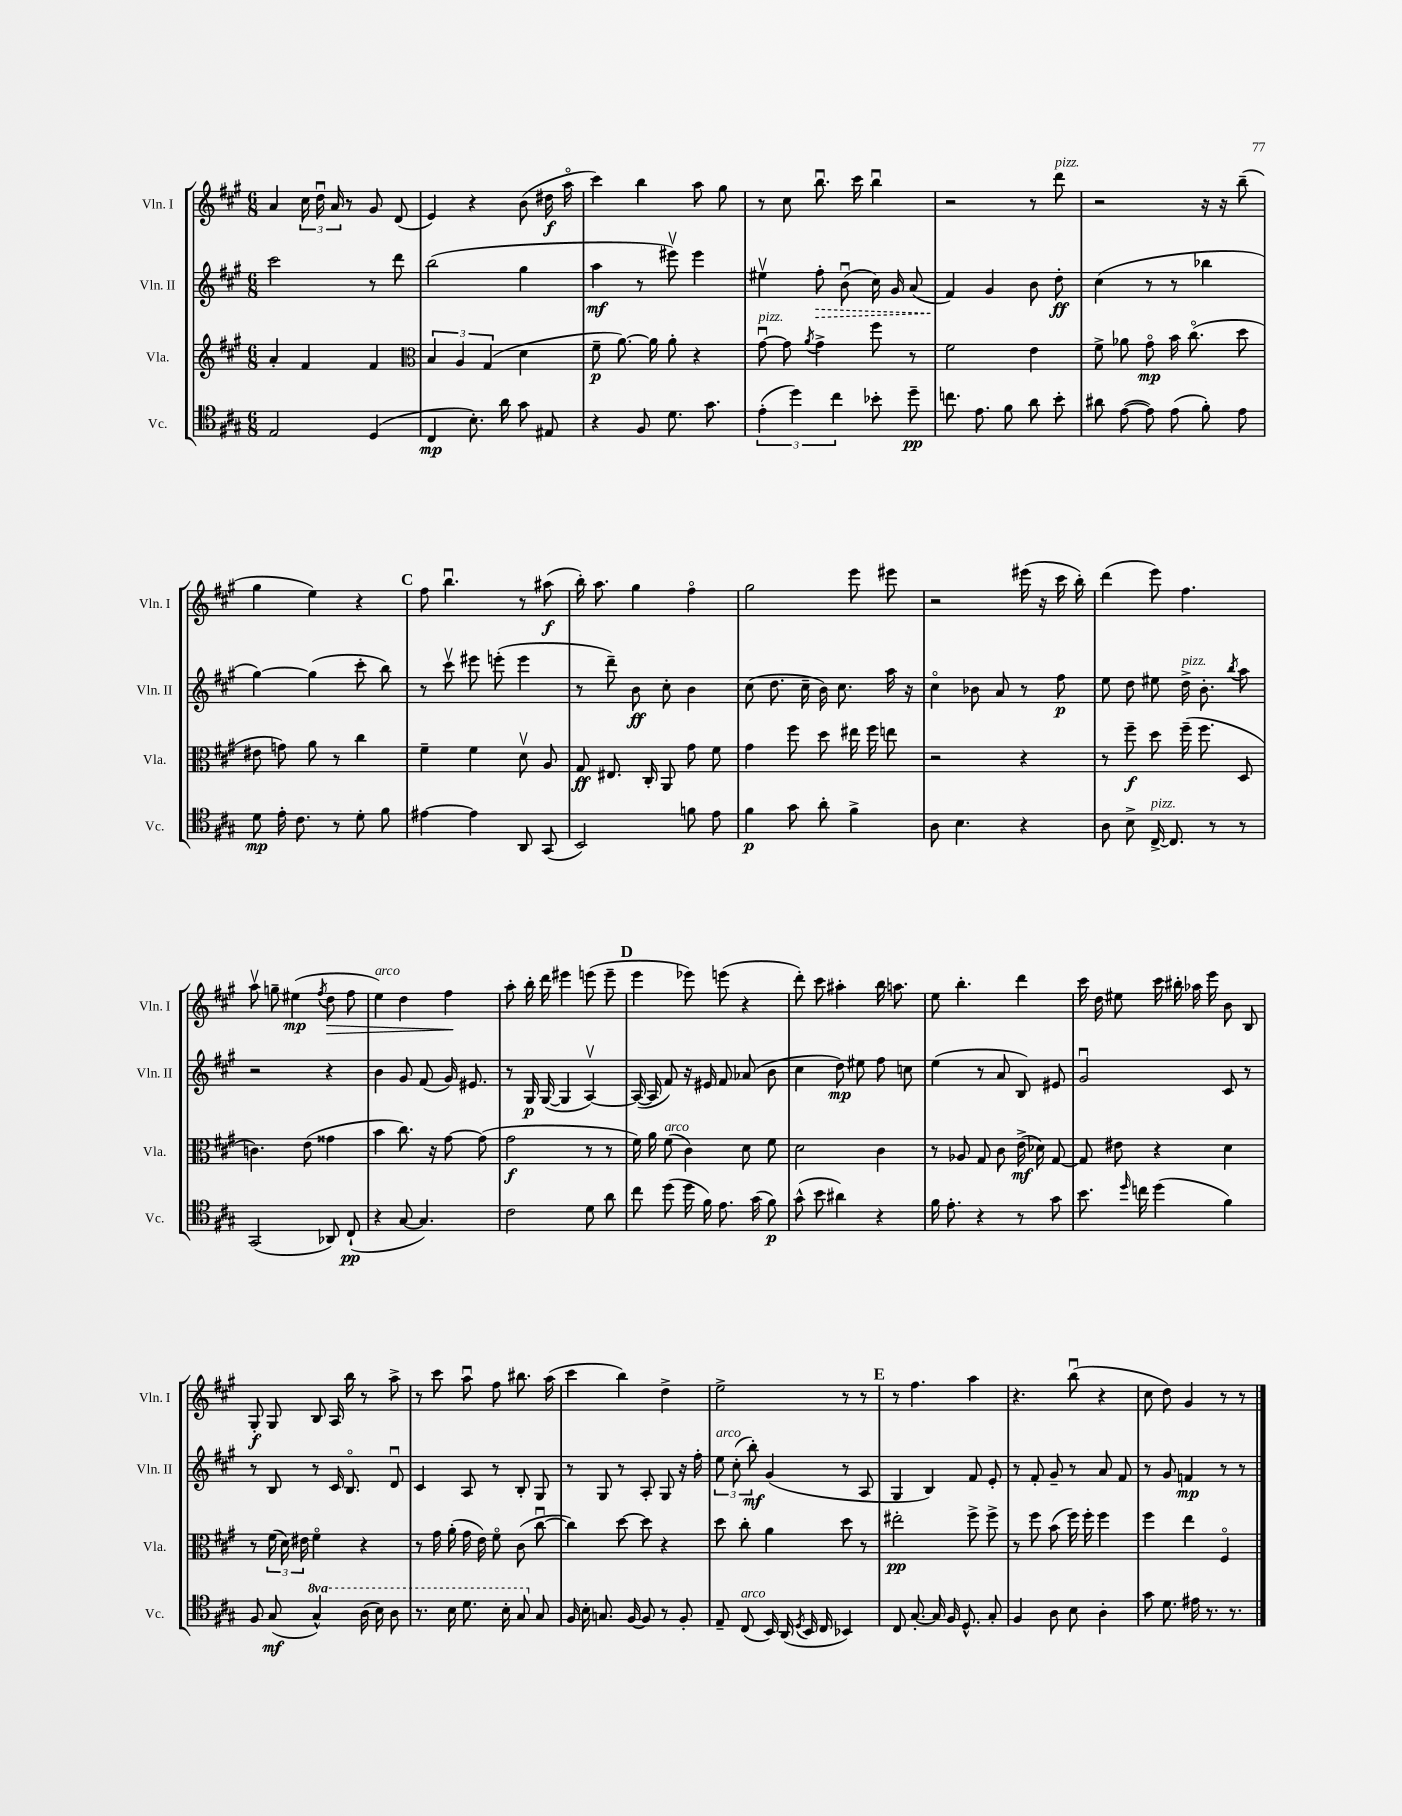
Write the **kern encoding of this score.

**kern	**kern	**kern	**kern
*staff4	*staff3	*staff2	*staff1
*clefC4	*clefG2	*clefG2	*clefG2
*k[f#c#g#]	*k[f#c#g#]	*k[f#c#g#]	*k[f#c#g#]
*M6/8	*M6/8	*M6/8	*M6/8
2E	4a'	2ccc#	4a
.	4f#	.	24cc#
.	.	.	24ddu
.	.	.	24a
.	.	.	8r
(4D	4f#	8r	8g#
.	.	8ddd	(8d
=	=	=	=
*	*clefC3	*	*
4C#	6B	(2bb	4e)
.	6A	.	.
8.B')	.	.	4r
.	(6G#	.	.
16a	.	.	.
8g#	4d	4gg#	(8b
8E#	.	.	16dd#
.	.	.	16aao
=	=	=	=
4r	8f#~	4aa	4ccc#)
.	[8.a)	.	.
8F#	.	8r	4bb
.	16a]	.	.
8.d	8a'	8eee#v)	.
.	4r	4eee#	8aa
8.g#	.	.	.
.	.	.	8gg#
=	=	=	=
(6e'	[8g#u	4ee#v	8r
.	8g#]	.	8cc#
6dd)	.	.	.
.	8qa	.	.
.	4g#^	8ff#'	8.bbu
6cc#	.	.	.
.	.	(8bu	.
.	.	.	16ccc#
8b-'	8ff#	16cc#)	4bbu
.	.	16g#	.
8dd~	8r	(8a	.
=	=	=	=
8.cc	2f#	4f#)	2r
8.e	.	.	.
.	.	4g#	.
8f#	.	.	.
8a	4e	8b	8r
8b'	.	8dd'	8ddd
=	=	=	=
8a#	8f#^	(4cc#	2r
([8e	8a-	.	.
8e])	8g#o	8r	.
(8e	16b	8r	.
.	(8.cc#o	.	.
8f#')	.	4bb-	16r
.	.	.	16r
8e	8dd	.	(8bb~
=	=	=	=
8d	8e#	[4gg#)	4gg#
16e'	8g)	.	.
8.c#	.	.	.
.	8a	(4gg#]	4ee)
8r	8r	.	.
8d'	4cc#	8ccc#'	4r
8f#	.	8bb)	.
=	=	=	=
[4e#	4f#~	8r	8ff#
.	.	8ccc#v	4.bbu
4e#]	4f#	8eee#	.
.	.	(8eee'	.
8AA	8dv	4eee	8r
(8GG#	8A	.	(8aa#
=	=	=	=
2BB)	8G#	8r	16bb')
.	.	.	8.aa
.	8.E#	8ddd~)	.
.	.	8b	4gg#
.	16C#'	.	.
.	8AA	8cc#'	.
8f	8g#	4b	4ff#o
8e	8f#	.	.
=	=	=	=
4f#	4g#	(8cc#	2gg#
.	.	8.dd	.
8g#	8ff#	.	.
.	.	16cc#~	.
8a'	8dd	16b)	.
.	.	8.cc#	.
4f#^	16ee#	.	8eee
.	16ff#	.	.
.	8ee	16aa	8eee#
.	.	16r	.
=	=	=	=
8A	2r	4cc#o	2r
4.B	.	.	.
.	.	8b-	.
.	.	8a	.
4r	4r	8r	(16eee#
.	.	.	16r
.	.	8ff#	16ccc#
.	.	.	16bb')
=	=	=	=
8A	8r	8ee	(4ddd
8B^	8ff#~	8dd	.
[16C#^	8dd	8ee#	8eee)
8.C#]	.	.	.
.	(16ff#~	16dd^	4.ff#
.	8.ff#	8.b'	.
8r	.	.	.
.	.	8qbb	.
8r	8D	8aa	.
=	=	=	=
(2GG#	4.c)	2r	8aav
.	.	.	8gg~
.	.	.	(4ee#
.	(8e	.	.
.	.	.	8qff#
8AA-)	4g##	4r	8dd
(8C#`	.	.	8ff#
=	=	=	=
4r	4b	4b	4ee)
[8G#	8.cc#)	8g#	4dd
4.G#])	.	(8f#	.
.	16r	.	.
.	[8g#	16g#)	4ff#
.	.	8.e#	.
.	(8g#]	.	.
=	=	=	=
2c#	2g#	8r	8aa'
.	.	16G#	16bb'
.	.	([16G#	16ddd
.	.	4G#]	4eee#
8d	8r	[4Av)	(8eee
8a	8r	.	8eee~
=	=	=	=
8cc#	16f#)	(16A_	4eee
.	16a	16A]	.
(8dd	(8f#	8f#)	.
16dd	4c#)	16r	8eee-)
16f#)	.	16e#	.
8.e	.	8f#	(8eee
.	8d	(8a-	4r
(16g#	.	.	.
8f#)	8f#	8b	.
=	=	=	=
(8g#^^	2d	4cc#	8ddd')
8b	.	.	8ccc#
4a#)	.	8dd)	4aa#'
.	.	8ee#	.
4r	4c#	8ff#	16bb
.	.	.	8.aa
.	.	8cc	.
=	=	=	=
16f#	8r	(4ee	8ee
8.e'	.	.	.
.	8A-	.	4.bb'
4r	8G#	8r	.
.	8c#	8a	.
8r	(16e^	8B)	4ddd
.	16d-)	.	.
8g#	[8G#	8e#	.
=	=	=	=
8.b	8G#]	2g#u	16ccc#
.	.	.	16dd
.	8e#	.	8ee#
16qqdd	.	.	.
16cc	.	.	.
(4dd	4r	.	16ccc#
.	.	.	16bb#'
.	.	.	16aa-
.	.	.	16eee
4f#)	4d	8c#	8b
.	.	8r	8B
=	=	=	=
8F#	8r	8r	8G#'
(8G#	(24f#	8B	8G#
.	24d)	.	.
.	24e#	.	.
4g#^^)	4f#o	8r	8B
.	.	16c#	16A
.	.	8.Bo	16bb
(16a	4r	.	8r
16b)	.	.	.
8a	.	8du	8aa^
=	=	=	=
8.r	8r	4c#	8r
.	16g#	.	8ccc#
16b	(16a'	.	.
8.dd	16g#	8A	8aau
.	16e)	.	.
.	8f#o	8r	8ff#
16b'	.	.	.
8g#	(8c#	8B'	8.bb#
8G#	[8cc#u	8G#	.
.	.	.	(16aa
=	=	=	=
16F#	4cc#])	8r	4ccc#
16B'	.	.	.
8.G	.	8G#	.
.	[8dd	8r	4bb)
[16F#	.	.	.
8F#]	8dd]	8A'	.
8r	4r	8G#	4dd^
8F#'	.	16r	.
.	.	16ff#'	.
=	=	=	=
8E~	8dd	12ee	2ee^
.	.	(12cc#'	.
(8C#	8cc#'	.	.
.	.	12bb')	.
16BB)	4a	(4g#	.
(16AA	.	.	.
8qD	.	.	.
16BB	.	.	.
16C#	.	.	.
4BB-)	8dd	8r	8r
.	8r	8A	8r
=	=	=	=
8C#	2ee#'	4G#	8r
[8.G#'	.	.	4.ff#
.	.	4B)	.
16G#]	.	.	.
16F#	.	.	.
8.D^^	.	.	.
.	8ff#^	8f#	4aa
8G#'	8ff#^	8e'	.
=	=	=	=
4F#	8r	8r	4.r
.	8ff#	8f#'	.
8A	(8b	8g#~	.
8B	16ff#)	8r	(8bbu
.	16ff#'	.	.
4A'	4ff#	8a	4r
.	.	8f#	.
=	=	=	=
8g#	4ff#	8r	8cc#
8.d	.	8g#	8dd)
.	4ee	4f	4g#
16e#	.	.	.
8.r	.	.	.
.	4F#o	8r	8r
8.r	.	.	.
.	.	8r	8r
==	==	==	==
*-	*-	*-	*-
